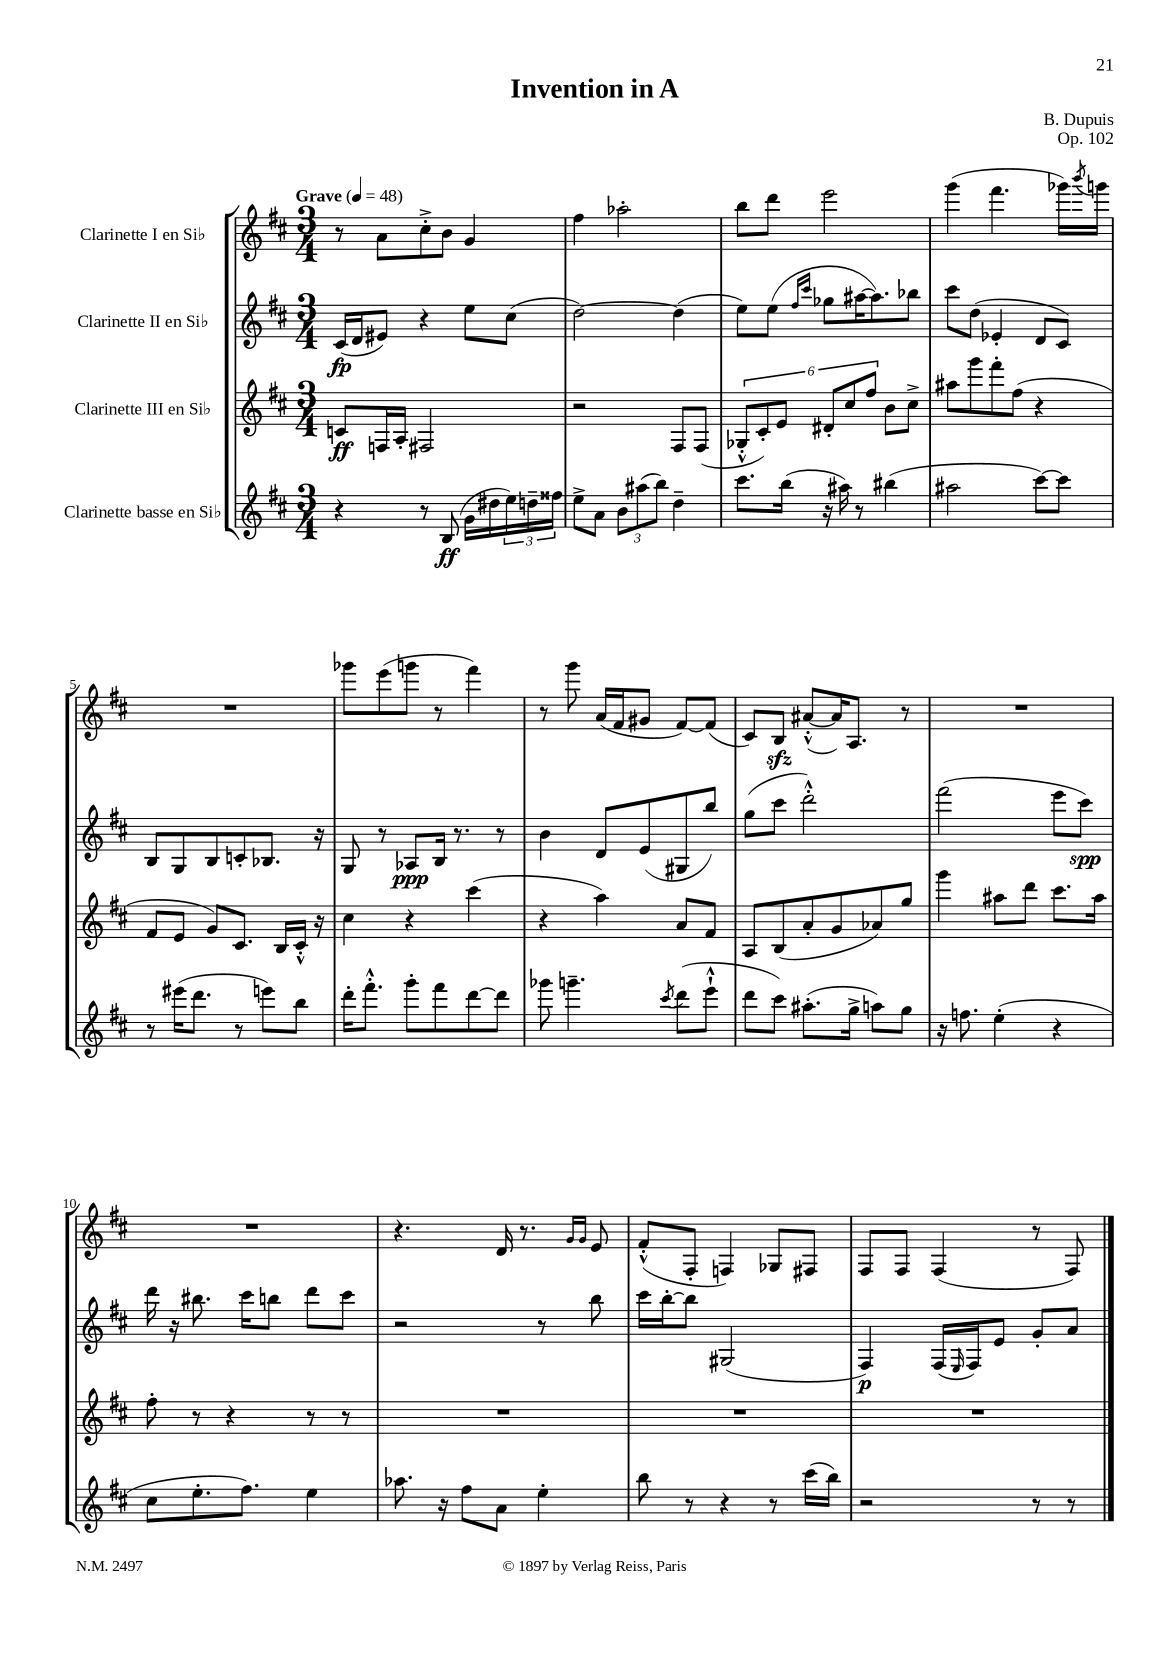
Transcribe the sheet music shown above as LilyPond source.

\header { title = "Invention in A" composer = "B. Dupuis" opus = "Op. 102" }
<<
\new StaffGroup <<
\new Staff = "s0" \with { instrumentName = "Clarinette I en Sib" } {
    \clef treble \key d \major \numericTimeSignature \time 3/4 \tempo "Grave" 4 = 48
    r8 a'8 cis''8-.-> b'8 g'4 |
    fis''4 aes''2-. |
    b''8 d'''8 e'''2 |
    g'''4( fis'''4. ges'''16) \acciaccatura { b'''8 } g'''16 |
    R2. |
    ges'''8 e'''8( g'''8 r8 fis'''4) |
    r8 g'''8 a'16( fis'16 gis'8 fis'8~) fis'8( |
    cis'8) b8\sfz ais'8~-.-^( ais'16) a8. r8 |
    R2. |
    R2. |
    r4. d'16 r8. \grace { g'16 g'16 } e'8 |
    fis'8-.-^( fis8-. f4) ges8 fis8 |
    fis8 fis8 fis4( r8 fis8) \bar "|." |
}
\new Staff = "s1" \with { instrumentName = "Clarinette II en Sib" } {
    \clef treble \key d \major \numericTimeSignature \time 3/4
    cis'16\fp( d'16 eis'8) r4 e''8 cis''8( |
    d''2~) d''4( |
    e''8) e''8( \grace { fis''16 cis'''16 } ges''8 ais''16~ ais''8.) bes''8 |
    cis'''8 d''8( ees'4-. d'8 cis'8) |
    b8 g8 b8 c'8-. bes8. r16 |
    g8 r8 aes8\ppp b16 r8. r8 |
    b'4 d'8 e'8( gis8 b''8) |
    g''8( cis'''8 d'''2-.-^) |
    fis'''2( e'''8 cis'''8\spp) |
    d'''16 r16 bis''8. cis'''16 b''8 d'''8 cis'''8 |
    r2 r8 b''8 |
    cis'''16 b''16~-. b''8 gis2( |
    fis4\p) fis16( \grace { e16 } fis16) e'8 g'8-. a'8 \bar "|." |
}
\new Staff = "s2" \with { instrumentName = "Clarinette III en Sib" } {
    \clef treble \key d \major \numericTimeSignature \time 3/4
    c'8\ff f16 a16-. fis2 |
    r2 fis8 fis8( |
    \tuplet 6/4 { ges8-.-^ cis'8-.) e'8 dis'8-. cis''8 fis''8 } b'8 cis''8-> |
    ais''8 g'''8 fis'''8-. fis''8( r4 |
    fis'8 e'8 g'8) cis'8. b16 cis'16-.-^ r16 |
    cis''4 r4 cis'''4( |
    r4 a''4) a'8 fis'8 |
    a8 b8( a'8-. g'8 aes'8) g''8 |
    g'''4 ais''8 d'''8 cis'''8. ais''16 |
    fis''8-. r8 r4 r8 r8 |
    R2. |
    R2. |
    R2. \bar "|." |
}
\new Staff = "s3" \with { instrumentName = "Clarinette basse en Sib" } {
    \clef treble \key d \major \numericTimeSignature \time 3/4
    r4 r8 b8\ff( g'16 dis''16 \tuplet 3/2 { e''16) d''16-- fisis''16 } |
    e''8-> a'8 \tuplet 3/2 { b'8 ais''8( b''8) } d''4-- |
    cis'''8. b''16( r16 ais''16) r8 bis''4( |
    ais''2 cis'''8~) cis'''8 |
    r8 eis'''16( d'''8. r8 e'''8) b''8 |
    d'''16-. fis'''8.-.-^ g'''8-. fis'''8 d'''8~ d'''8 |
    ges'''8 g'''4.-- \acciaccatura { cis'''8 } d'''8( e'''8-!-^ |
    d'''8 cis'''8) ais''8.-.( g''16-> a''8) g''8 |
    r16 f''8. e''4-.( r4 |
    cis''8 e''8.-. fis''8.) e''4 |
    aes''8. r16 fis''8 a'8 e''4-. |
    b''8 r8 r4 r8 cis'''16( b''16) |
    r2 r8 r8 \bar "|." |
}
>>
>>
